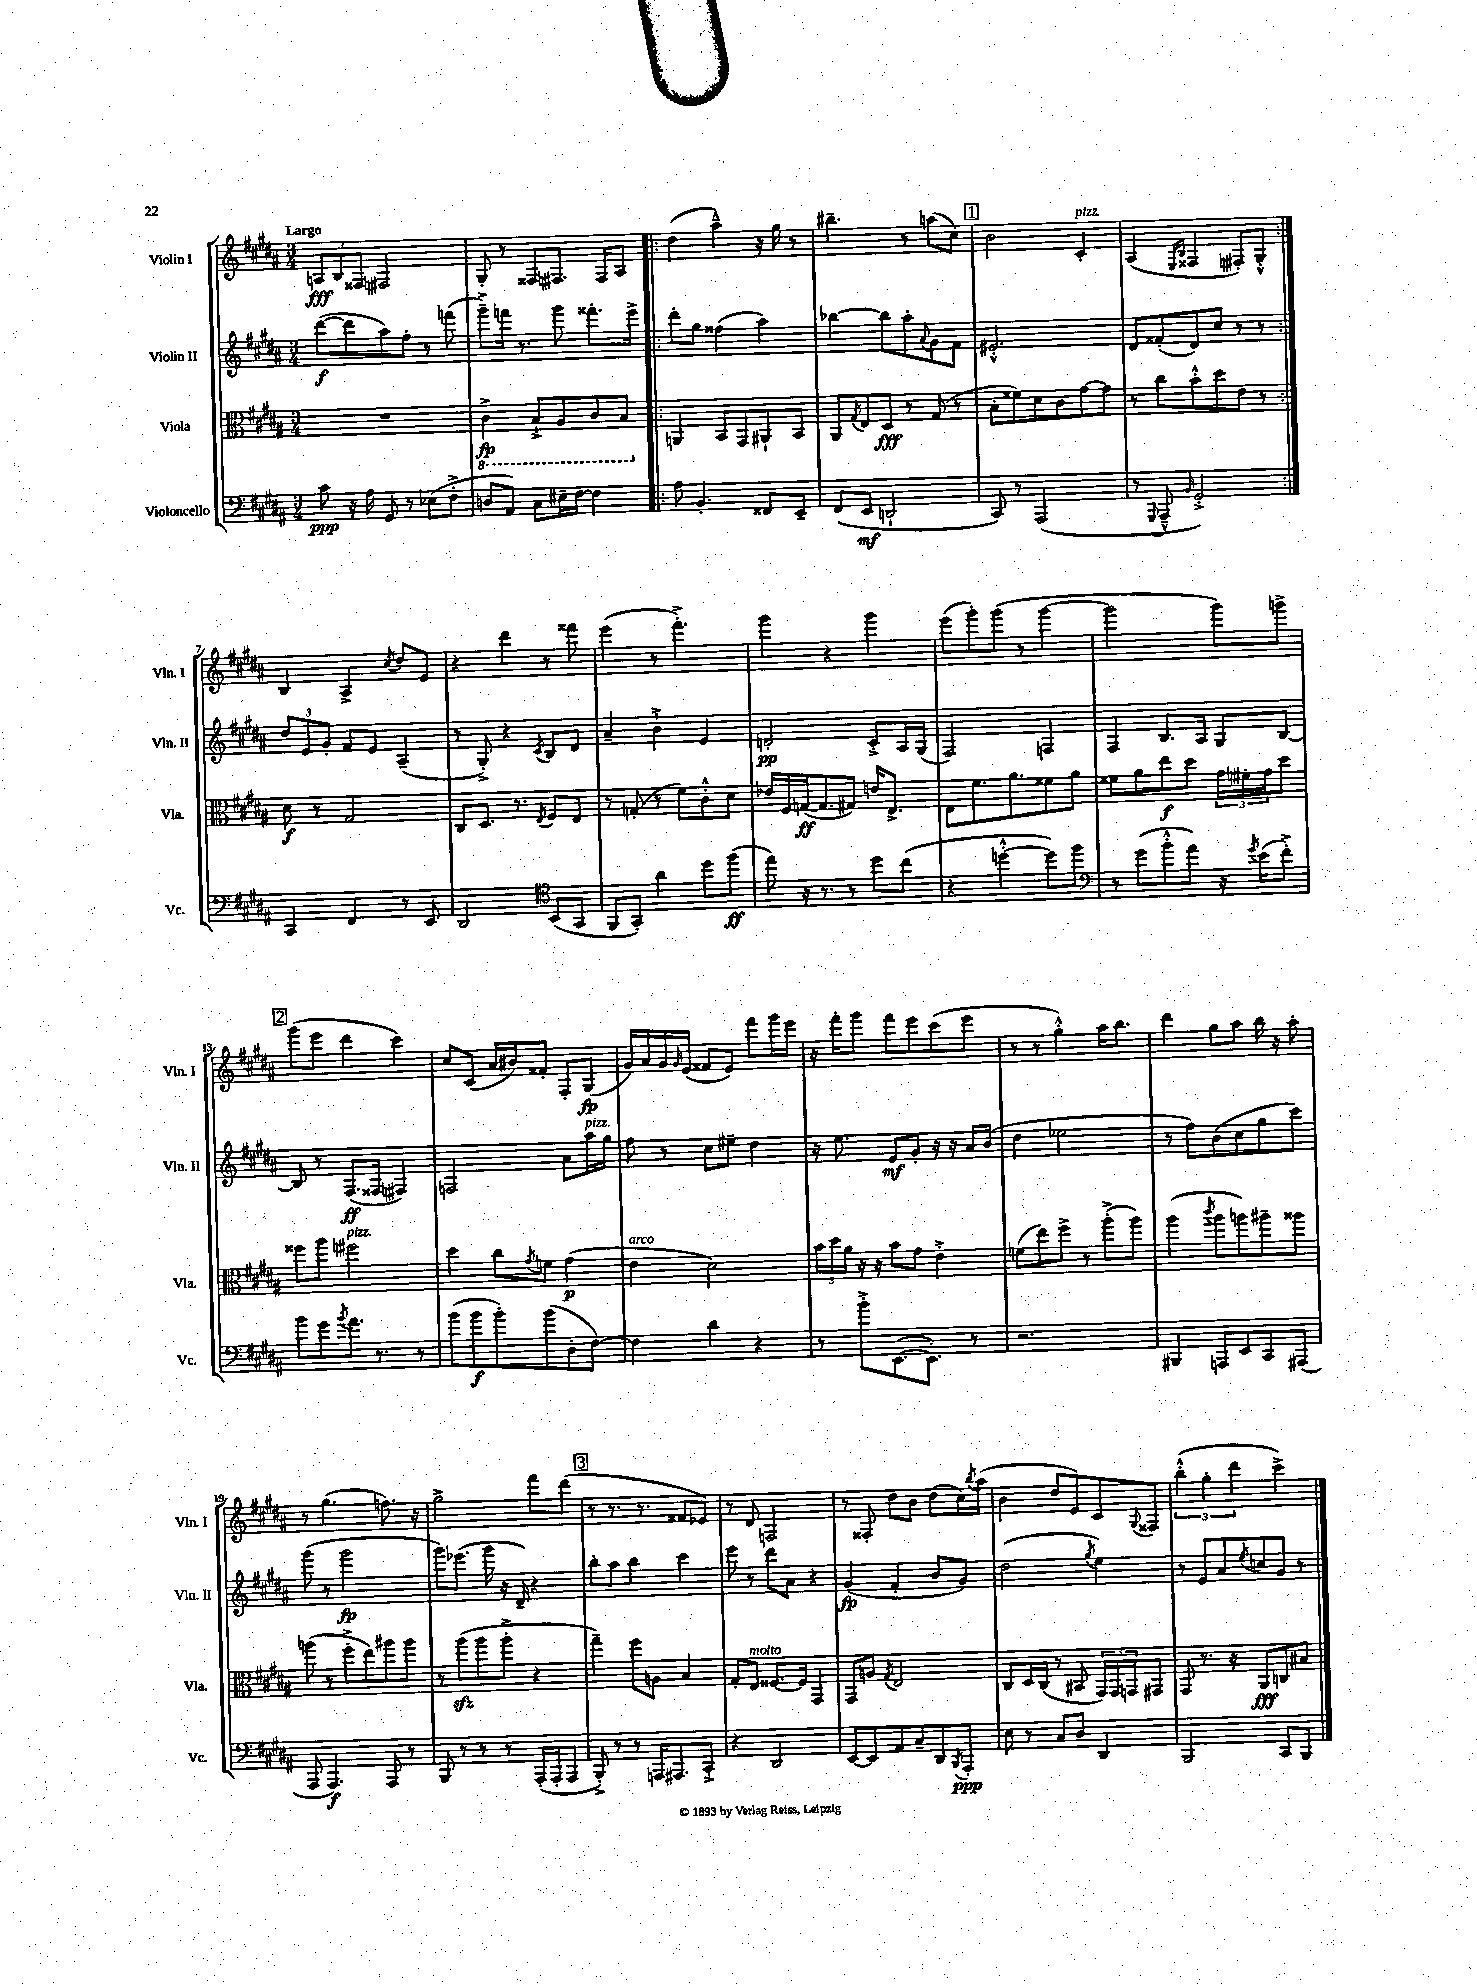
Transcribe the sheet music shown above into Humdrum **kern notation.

**kern	**kern	**kern	**kern
*staff4	*staff3	*staff2	*staff1
*clefF4	*clefC3	*clefG2	*clefG2
*k[f#c#g#d#a#]	*k[f#c#g#d#a#]	*k[f#c#g#d#a#]	*k[f#c#g#d#a#]
*M3/4	*M3/4	*M3/4	*M3/4
8c#	2.r	([8ddd#	12A
.	.	.	12B
16r	.	8ddd#]	.
.	.	.	12F##
16A#	.	.	.
8GG#	.	8aa#)	2F#
8r	.	8ff#'	.
(8E-	.	8r	.
8F#'^	.	(8fff	.
=	=	=	=
8D	4C#^	8ggg#~^)	8G#'
8AA#)	.	16fff	8r
.	.	8.r	.
8C#	8BB`^	.	8F##
16E#~	8AA#	8ggg#	8.F#
[16F#	.	.	.
4F#]	8C#	8.fff##'	.
.	.	.	16F#
.	8BB	.	8A#
.	.	16eee^	.
=!|:	=!|:	=!|:	=!|:
8A#	4AA	8ddd#'	(4dd#
4.BB'	.	8gg#	.
.	8BB	(4ff##	4aa#~^^)
.	8GG#	.	.
8FF##	8AA#`	4aa#)	16r
.	.	.	16gg#
8EE~	8BB	.	8r
=	=	=	=
(8FF#	8AA#	[4bb-	4.bb#~
.	8qG#	.	.
8EE	8E	.	.
2DD`	8D#	8bb-]	.
.	8r	8aa#'	8r
.	.	8qqa#	.
.	(8G#	8g#	(8aa
.	8r	8f#	8cc#)
=	=	=	=
8CC#)	8B'	2.e#'^^	2b
8r	8f##)	.	.
(2AAA#	8d#	.	.
.	8c#	.	.
.	[8g#	.	4c#'
.	8g#]	.	.
=	=	=	=
8r	8r	8d#	(4A#
8qqGGG#	.	.	.
8AAA#~^^	8cc#	(8f##'	.
.	.	.	16qqE
16qqBB	.	.	16qqB
2GG#'^)	8b'^^	8d#)	4F##
.	8dd#	8cc#	.
.	8e	8r	8F#')
.	8r	8r	8G#'^^
=:|!	=:|!	=:|!	=:|!
4CC#	8d#	12dd#	4B
.	.	12e	.
.	8r	.	.
.	.	12g#'	.
4FF#	2G#	8f#	4A#^
.	.	8e	.
.	.	.	8qcc#
8r	.	(4A#~	8dd#
8EE	.	.	8e
=	=	=	=
2DD#	8C#	8r	4r
.	8.D#	8G#'^)	.
.	.	4r	4ddd#
.	8.r	.	.
*clefC4	*	*	*
.	8qE	8qc#	.
(8BB	8F#	8B	8r
8GG#	8E	8d#	8fff##
=	=	=	=
8FF#	8r	4a#~	(4eee
8GG#')	(8G'	.	.
4a#	8r	4b`^	8r
.	8f#)	.	4.fff#'^)
8dd#	8c#'^^	4e	.
(8ff#	8d#	.	.
=	=	=	=
8ee)	16e-	2d'	4ggg#
.	16F#	.	.
16r	([16G	.	.
8.r	8.G]	.	.
.	.	.	4r
8r	8G#)	.	.
8dd#	16e	8c#'^	4ggg#
.	8.E^	.	.
(8cc#	.	16A#	.
.	.	(16G#	.
=	=	=	=
4r	8E	2F#)	(8eee
.	8.f#	.	8ggg#')
[4dd'^^	.	.	(8ggg#
.	8.a#	.	.
.	.	.	8r
8dd])	8f##	4F	[4ggg#
8ff#	8a#	.	.
=	=	=	=
*clefF4	*	*	*
8r	8f##	4F#	2ggg#]
(8g#	8a#	.	.
8b'^^	8ee	8.B	.
8a#)	8dd#	.	.
.	.	16A#	.
16r	24g#	8G#	8ggg#)
.	24f#'	.	.
8qg#	.	.	.
(16e	.	.	.
.	24g#	.	.
8f#'^)	8dd#	[8B	8ggg^
=	=	=	=
8b	8ff##	8B]	(8ggg#
8g#	8aa#	8r	8eee
8qb	.	.	.
8.a#	2ff#	(8.F#	4ddd#
8.r	.	16F##	.
.	.	4F#)	4ccc#)
8r	.	.	.
=	=	=	=
(8b	4dd#	2F	8cc#
8b	.	.	(8c#
8b')	8cc#	.	16a#
.	.	.	16b#)
.	8qg#	.	.
(8b	8f	.	8f##'
8D#'	(4g#	8a#	8F#'
[8F#)	.	16aa#	(8G#
.	.	16gg#	.
=	=	=	=
4F#]	4e	8ff#	16g#)
.	.	.	16a#
.	.	8r	16g#
.	.	.	16qqg#
.	.	.	(16e
4d#	2d#)	8cc#	8f##
.	.	8ee#~	8e)
4r	.	4dd#	8fff#
.	.	.	16ggg#
.	.	.	16eee
=	=	=	=
8r	24b	16r	16r
.	24dd#	.	.
.	.	8.ee	16fff#'
.	24a#	.	.
8b'^	16r	.	8ggg#
.	16r	.	.
([8.EE	8b	8e	8fff#
.	8g#	8g#'	8eee
8.EE'])	.	.	.
.	4e'^	16r	(8ccc#
.	.	16r	.
8r	.	16a#	8eee
.	.	(16b	.
=	=	=	=
2.r	(8f	4dd#	8r
.	8ee)	.	8r
.	8ff#^	2ee-	4gg#'^^)
.	8r	.	.
.	(8aa#'^	.	16aa#
.	.	.	8.bb
.	8aa#)	.	.
=	=	=	=
4BBB#	(4aa#	8r	4ddd#
.	.	8ff#)	.
.	8qccc#	.	.
8AAA	8aa#	(8b	8gg#
8EE	8aa)	8cc#	8aa#
8CC#	8aa#~	8gg#	16bb
.	.	.	16r
(8AAA#	8aa##	8ccc#)	8aa#'
=	=	=	=
8AAA#	(8aa	(8ggg#	8r
4.AAA#)	8r	8r	(4.gg#
.	8ff#'^	2ggg#	.
.	8ee)	.	.
8AAA#	8aa#	.	8.ff)
8r	8aa#	.	.
.	.	.	16r
=	=	=	=
8BBB	8r	8ggg#)	2gg#^
8r	(8aa#	(8.eee-	.
8r	8aa#	.	.
.	.	16ggg#	.
8r	8aa#'^	16r	.
.	.	16d#~)	.
(16AAA#'	4r	4r	8fff#
16AAA#'	.	.	.
8AAA#	.	.	(8ddd#
=	=	=	=
8BBB'^)	4gg#~)	8bb'	8r
8r	.	8aa#	8.r
8r	8ff#	4bb	.
.	.	.	8.r
16AAA	8A	.	.
8.AAA#	.	.	.
.	4B	4ccc#	8f##
8CC#'^	.	.	8e-)
=	=	=	=
4r	8G#'	8eee	8r
.	8E	8r	8d#
2DD#	[8.F##	8ddd#	2F
.	.	8a#	.
.	16F##]	.	.
.	4GG#	4r	.
=	=	=	=
[8EE	8GG#	(4g#	8r
8EE]	8A	.	8F##'
.	8qG#	.	.
8AA#	2E	4f#'	8dd#
8C#~	.	.	8b
8DD#	.	8b	(8dd#
8qBBB	.	.	.
8AAA#'	.	8g#)	16cc#)
.	.	.	8qbb
.	.	.	(16aa#
=	=	=	=
8E	8C#	(2dd#	4b
8r	16D#	.	.
.	(16C#	.	.
8C#	8r	.	8dd#
8D#	8BB#	.	8e)
.	.	8qgg#	.
4DD#	24GG#)	4ee)	8c#
.	24GG#	.	.
.	24GG	.	.
.	.	.	8qqG#
.	8GG#	.	8F##
=	=	=	=
2BBB	8GG#	8r	(6bb'^^
.	8.r	8e	.
.	.	.	6gg#'
.	.	8a#	.
.	16r	.	.
.	.	.	6ddd#
.	.	8qee	.
.	8AA#	8cc	.
8CC#	8C	8g#	4ccc#^)
8BBB	8B#	8r	.
==	==	==	==
*-	*-	*-	*-
